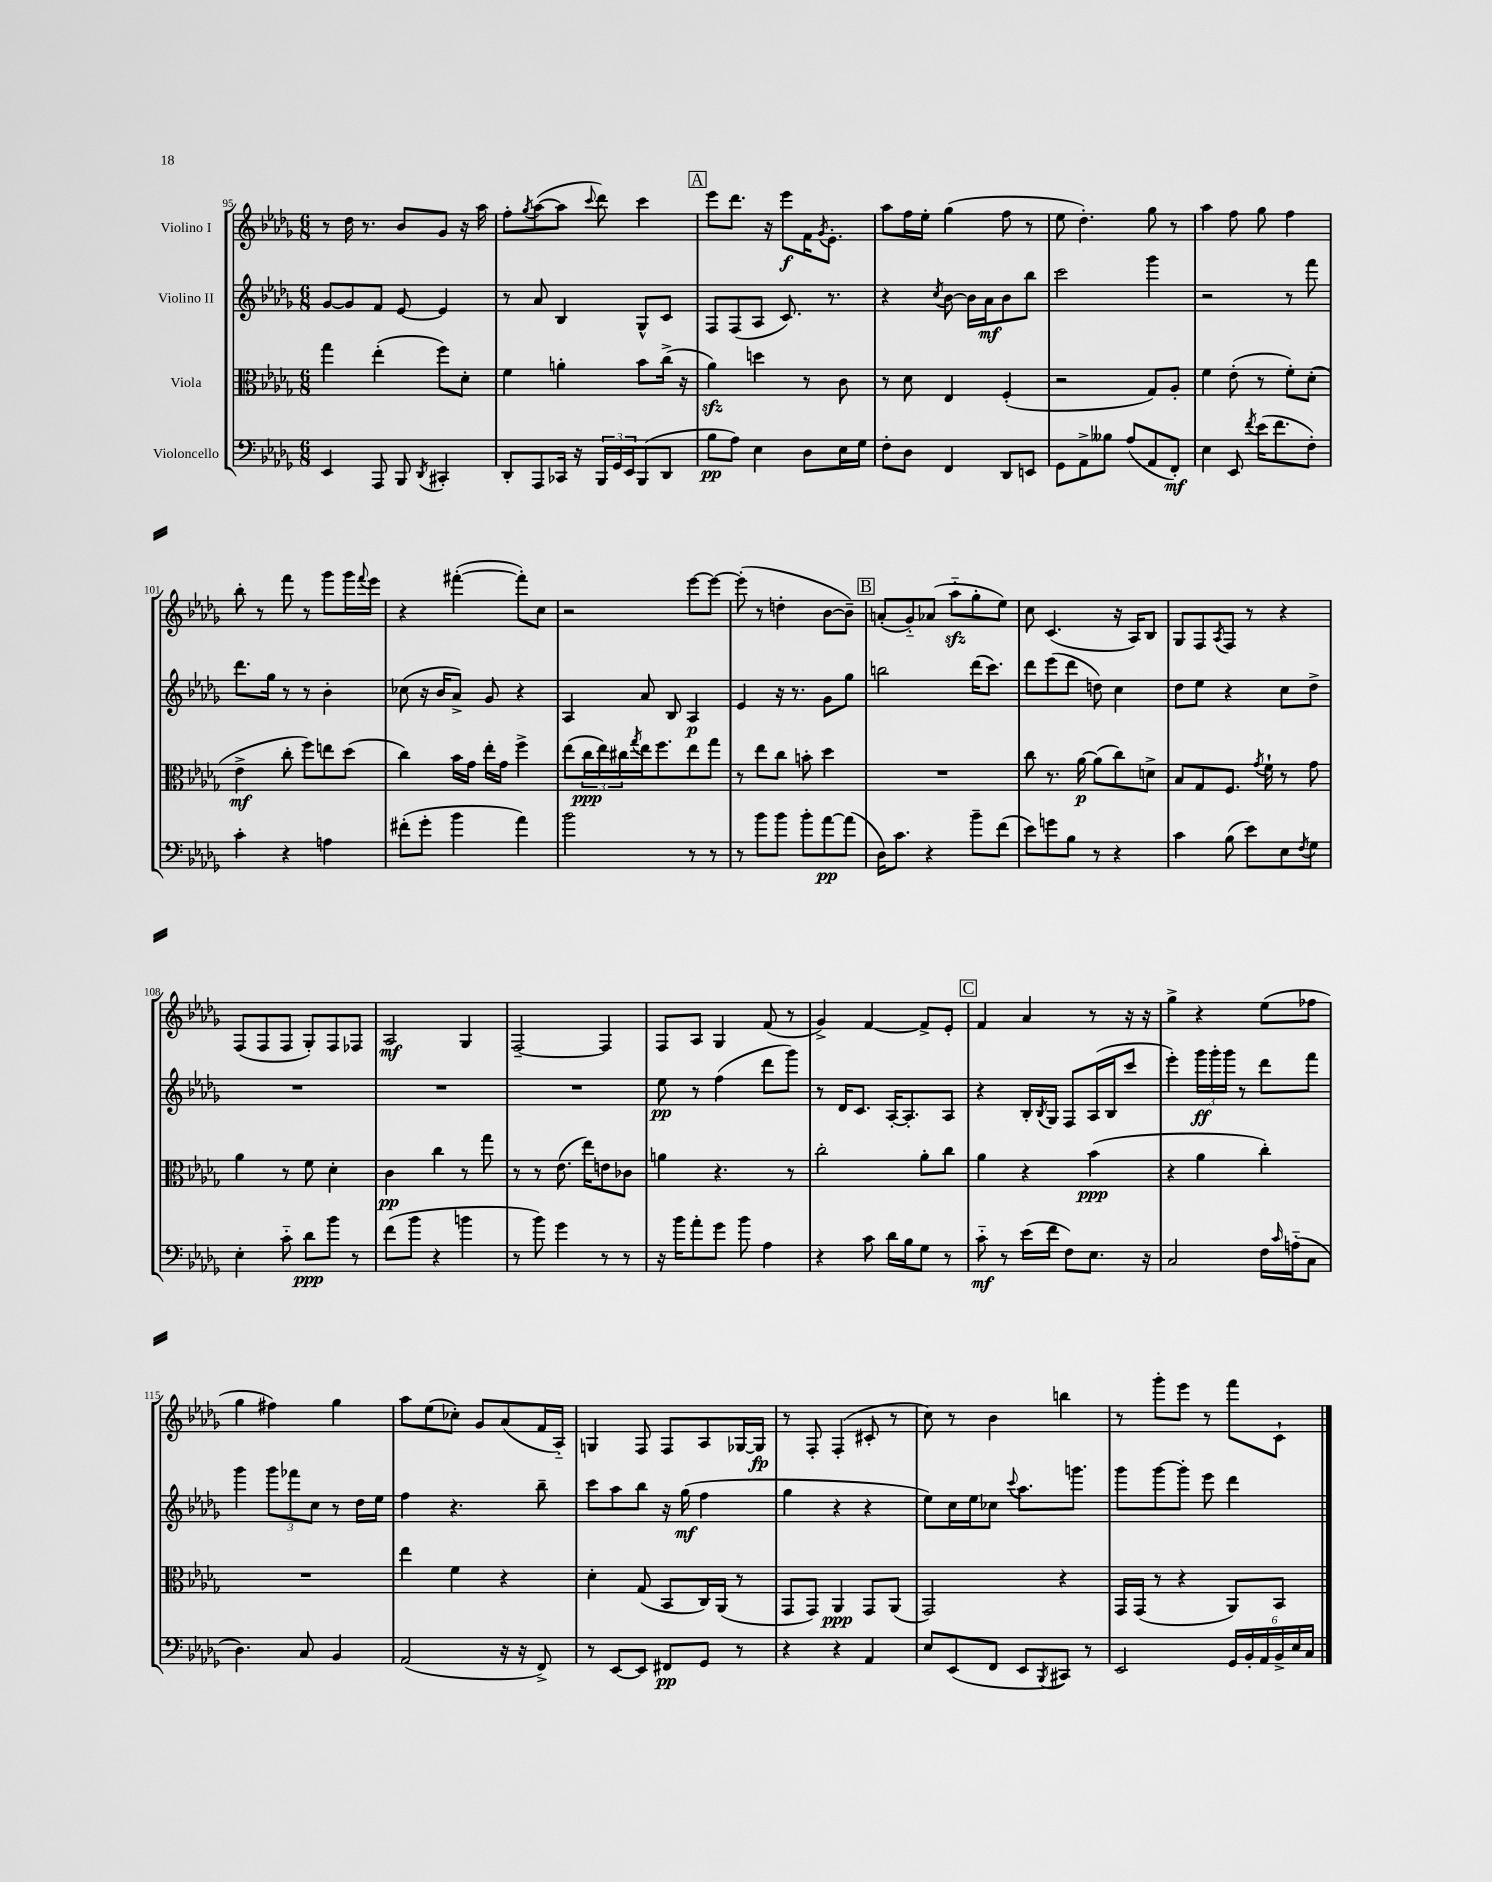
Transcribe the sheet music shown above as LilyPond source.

<<
\new StaffGroup <<
\new Staff = "s0" \with { instrumentName = "Violino I" } {
    \clef treble \key des \major \numericTimeSignature \time 6/8
    r8 des''16 r8. bes'8 ges'8 r16 aes''16 |
    f''8-. \acciaccatura { ges''8 } aes''8~( aes''8 \appoggiatura { c'''8 } des'''8) c'''4 |
    \mark \markup { \box "A" } ees'''8 des'''8. r16 ees'''8\f f'16 \acciaccatura { ges'8 } ees'8.-. |
    aes''8 f''16 ees''16-. ges''4( f''8 r8 |
    ees''8 des''4.-.) ges''8 r8 |
    aes''4 f''8 ges''8 f''4 |
    bes''8-. r8 f'''8 r8 ges'''8 ges'''16 \appoggiatura { f'''8 } ees'''16 |
    r4 fis'''4~-.( fis'''8-.) c''8 |
    r2 ees'''8~ ees'''8~ |
    ees'''8-.( r8 d''4-. bes'8~ bes'8--) |
    \mark \markup { \box "B" } a'8-.( ges'8-_) aes'8( aes''8-_\sfz ges''8-. ees''8) |
    c''8 c'4.( r16 aes16) bes8 |
    ges8 f8 \acciaccatura { aes8 } f8 r8 r4 |
    f8( f8 f8 ges8-.) f8 fes8 |
    aes2\mf ges4 |
    f2~-- f4 |
    f8 aes8 ges4 f'8( r8 |
    ges'4->) f'4~ f'8-> ees'8-. |
    \mark \markup { \box "C" } f'4 aes'4 r8 r16 r16 |
    ges''4-> r4 ees''8( fes''8 |
    ges''4 fis''4) ges''4 |
    aes''8 ees''8( ces''8-.) ges'8 aes'8( f'16 aes16-_) |
    g4 f8 f8 aes8 ges16~ ges16\fp |
    r8 f8-. f4-.( cis'8-. r8 |
    c''8) r8 bes'4 b''4 |
    r8 ges'''8-. ees'''8 r8 f'''8 c'8-! \bar "|." |
}
\new Staff = "s1" \with { instrumentName = "Violino II" } {
    \clef treble \key des \major \numericTimeSignature \time 6/8
    ges'8~ ges'8 f'8 ees'8~ ees'4 |
    r8 aes'8 bes4 ges8-^ c'8 |
    \mark \markup { \box "A" } f8 f8( aes8 c'8.) r8. |
    r4 \acciaccatura { c''8 } bes'8~ bes'16 aes'16\mf bes'8 bes''8 |
    c'''2 ges'''4 |
    r2 r8 f'''8 |
    des'''8. ges''16 r8 r8 bes'4-. |
    ces''8( r16 bes'16 aes'8->) ges'8 r4 |
    aes4 aes'8 bes8 aes4\p |
    ees'4 r16 r8. ges'8 ges''8 |
    \mark \markup { \box "B" } b''2 des'''16( c'''8.) |
    des'''8 ees'''8( des'''8 d''8) c''4 |
    des''8 ees''8 r4 c''8 des''8-> |
    R2. |
    R2. |
    R2. |
    ees''8\pp r8 f''4( des'''8 ges'''8) |
    r8 des'16 c'8. aes16~-. aes8.-. aes8 |
    \mark \markup { \box "C" } r4 bes16-. \acciaccatura { bes8 } ges16 f8 aes16( bes16 c'''8 |
    ees'''4-.) \tuplet 3/2 { ges'''16\ff ges'''16-. ges'''16 } r8 des'''8 f'''8 |
    ges'''4 \tuplet 3/2 { ges'''8 fes'''8 c''8 } r8 des''16 ees''16 |
    f''4 r4. bes''8-- |
    c'''8 aes''8 bes''8 r16 ges''16\mf( f''4 |
    ges''4 r4 r4 |
    ees''8) c''16 ees''16 ces''8 \appoggiatura { c'''8 } aes''8. g'''8. |
    ges'''8 ges'''8~ ges'''8-. ees'''8 des'''4 \bar "|." |
}
\new Staff = "s2" \with { instrumentName = "Viola" } {
    \clef alto \key des \major \numericTimeSignature \time 6/8
    ges''4 ees''4-.( f''8) des'8-. |
    f'4 a'4-. bes'8 c''16->( r16 |
    \mark \markup { \box "A" } aes'4\sfz) d''4 r8 c'8 |
    r8 des'8 ees4 f4-.( |
    r2 ges8) aes8-. |
    f'4 ees'8-.( r8 f'8-.) des'8-.( |
    ees'4->\mf c''8-. f''8) e''8 des''8( |
    c''4) bes'16 ges'16 ees''16-. ges'16 f''4-> |
    ees''8( \tuplet 3/2 { c''16\ppp ees''16) cis''16 } \acciaccatura { ges''8 } ees''16 f''8. ees''8 ges''8 |
    r8 ees''8 c''8 b'8-. des''4 |
    \mark \markup { \box "B" } R2. |
    c''8 r8. aes'16~\p aes'8( c''8) d'8-> |
    bes8 ges8 f8. \acciaccatura { ges'8 } f'16-! r8 ges'8 |
    aes'4 r8 f'8 des'4-. |
    c'4\pp c''4 r8 ges''8 |
    r8 r8 ees'8.( ees''16) e'8 ces'8 |
    a'4 r4. r8 |
    c''2-. aes'8-. c''8 |
    \mark \markup { \box "C" } aes'4 r4 bes'4\ppp( |
    r4 aes'4 c''4-.) |
    R2. |
    ees''4 f'4 r4 |
    des'4-. ges8( bes,8 c16) aes,16( r8 |
    ges,8 ges,8) aes,4\ppp ges,8 aes,8( |
    ges,2) r4 |
    ges,16 ges,16( r8 r4 aes,8) bes,8 \bar "|." |
}
\new Staff = "s3" \with { instrumentName = "Violoncello" } {
    \clef bass \key des \major \numericTimeSignature \time 6/8
    ees,4 aes,,8 bes,,8 \acciaccatura { des,8 } cis,4-. |
    des,8-. aes,,8 ces,16 r16 \tuplet 3/2 { bes,,16 ges,16 ees,16 } bes,,8( des,8 |
    \mark \markup { \box "A" } bes8\pp aes8) ees4 des8 ees16 ges16 |
    f8-. des8 f,4 des,8 e,8 |
    ges,8 aes,8-> beses8 aes8( aes,8 f,8-.\mf) |
    ees4 ees,8 \acciaccatura { f'8 } ees'16( f'8. f8-.) |
    c'4-. r4 a4 |
    fis'8-.( ges'8-. bes'4 aes'4) |
    bes'2 r8 r8 |
    r8 bes'8 bes'8 bes'8-. aes'8~\pp aes'8( |
    \mark \markup { \box "B" } des16) c'8. r4 bes'8-- f'8( |
    ees'8) g'8 bes8 r8 r4 |
    c'4 bes8( ees'8) ees8 \acciaccatura { f8 } ges8 |
    ees4-. c'8-_ des'8\ppp bes'8 r8 |
    f'8( bes'8 r4 b'4 |
    r8 bes'8) ges'4 r8 r8 |
    r16 bes'16 aes'8-. ges'8 bes'8 aes4 |
    r4 c'8 des'16 bes16 ges8 r8 |
    \mark \markup { \box "C" } c'8-_\mf r8 ees'16( f'16 f8) ees8. r16 |
    c2 f16 \grace { c'16 } a16-_( c8 |
    des4.) c8 bes,4 |
    aes,2( r16 r16 f,8->) |
    r8 ees,8~ ees,8 fis,8\pp ges,8 r8 |
    r4 r4 aes,4 |
    ees8 ees,8( f,8 ees,8 \acciaccatura { bes,,8 } cis,8) r8 |
    ees,2 \tuplet 6/4 { ges,16 bes,16-. aes,16 bes,16-> ees16 c16 } \bar "|." |
}
>>
>>
\layout { \context { \Score currentBarNumber = #95 } }
